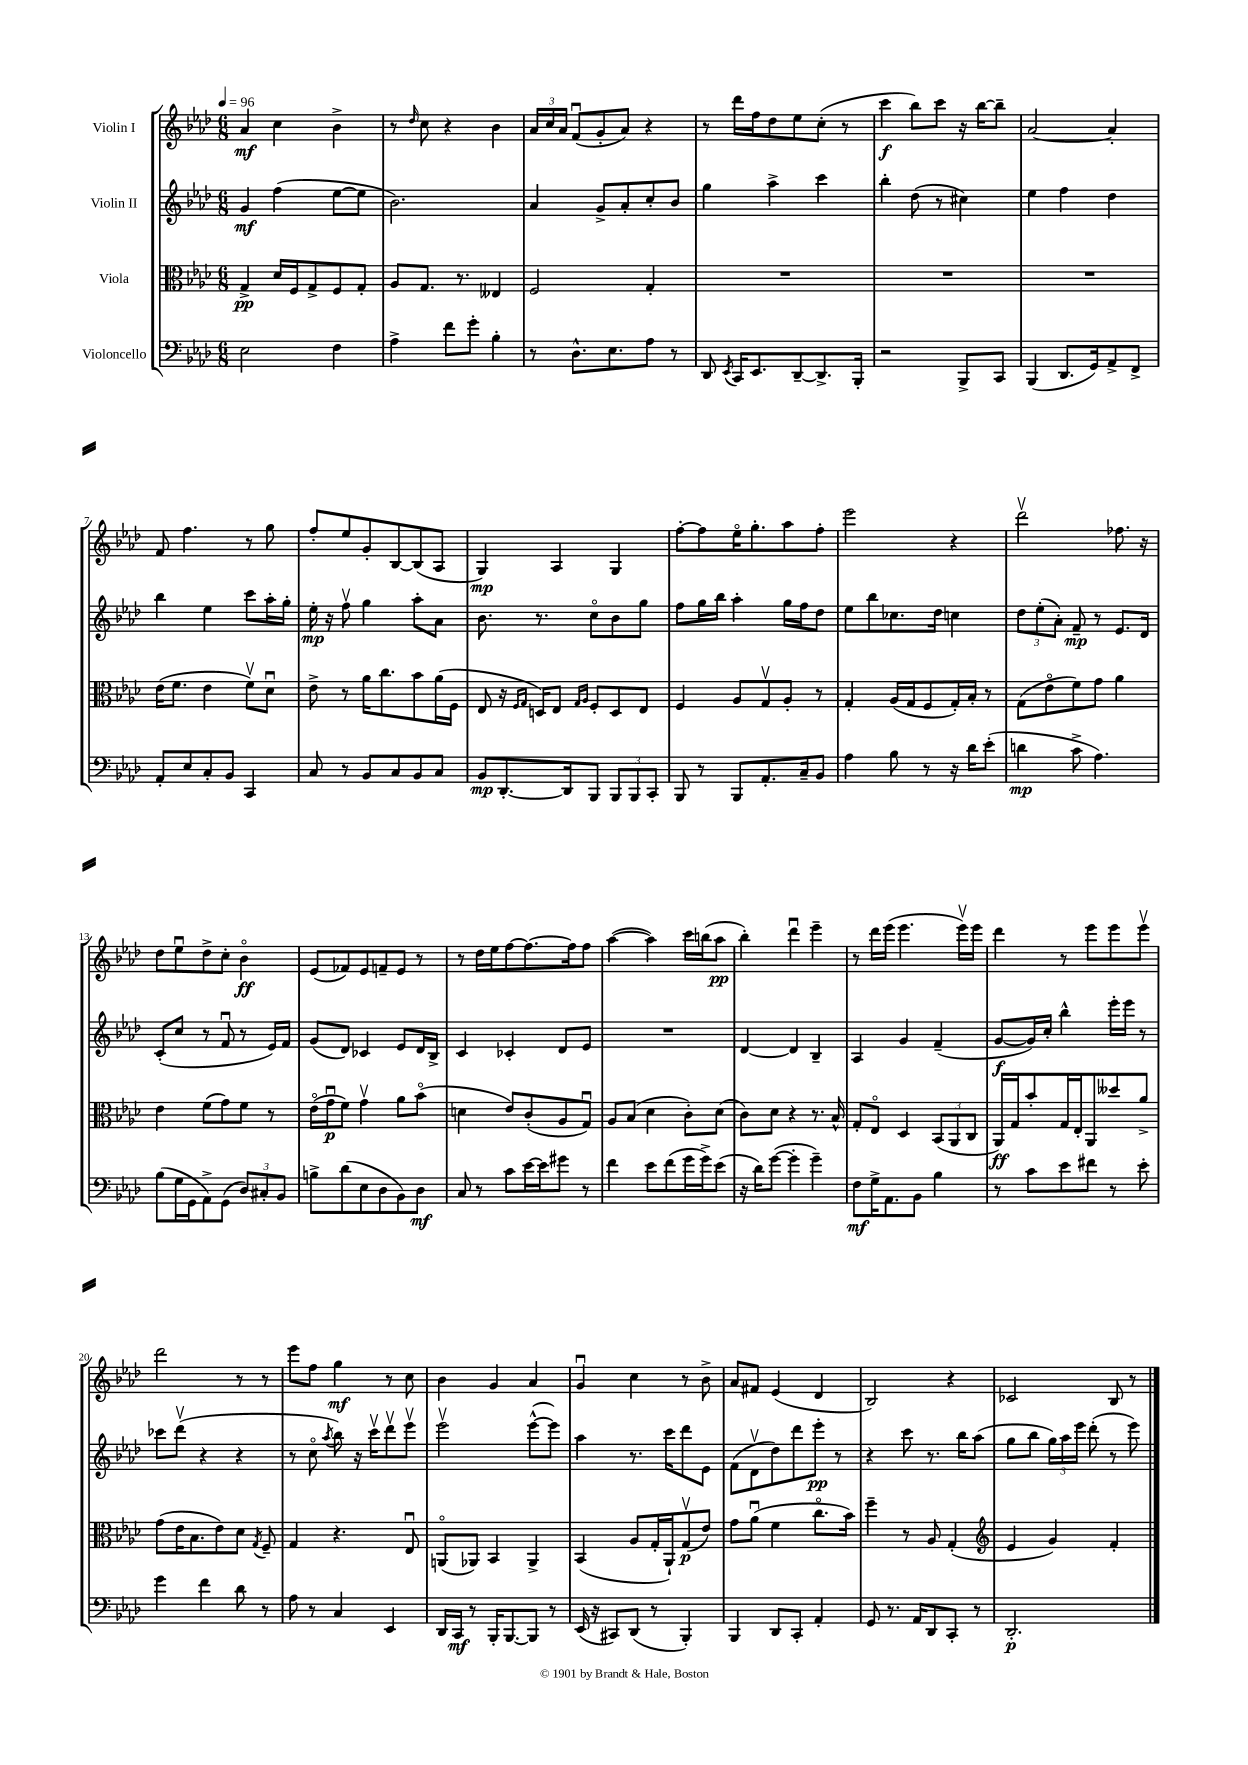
<<
\new StaffGroup <<
\new Staff = "s0" \with { instrumentName = "Violin I" } {
    \clef treble \key aes \major \numericTimeSignature \time 6/8 \tempo 4 = 96
    \autoBeamOff aes'4\mf c''4 bes'4-> |
    r8 \grace { des''16 } c''8 r4 bes'4 |
    \tuplet 3/2 { aes'16[ c''16 aes'16] } f'8[\downbow( g'8-. aes'8]) r4 |
    r8 des'''16[ f''16 des''8 ees''8 c''8]-.( r8 |
    c'''4\f bes''8[) c'''8] r16 bes''16[~ bes''8]-- |
    aes'2~ aes'4-. |
    f'8 f''4. r8 g''8 |
    f''8[-. ees''8 g'8-. bes8~ bes8( aes8] |
    g4\mp) aes4 g4 |
    f''8[~-. f''8 ees''16\flageolet g''8.-. aes''8 f''8]-. |
    ees'''2 r4 |
    des'''2\upbow fes''8. r16 |
    des''8[ ees''8\downbow des''8-> c''8]-. bes'4\flageolet\ff |
    ees'8[( fes'8) ees'8 f'8-- ees'8] r8 |
    r8 des''16[ ees''16 f''8~ f''8.~ f''16 f''8] |
    aes''4~( aes''4) c'''16[ b''16( aes''8]\pp |
    bes''4-.) des'''4\downbow ees'''4-- |
    r8 des'''16[ ees'''16]( ees'''4. ees'''16[\upbow) ees'''16] |
    des'''4 r8 ees'''8[ ees'''8 ees'''8]\upbow |
    des'''2 r8 r8 |
    ees'''8[ f''8] g''4\mf r8 c''8 |
    bes'4 g'4 aes'4 |
    g'4\downbow c''4 r8 bes'8-> |
    aes'8[ fis'8] ees'4( des'4 |
    bes2) r4 |
    ces'2 bes8 r8 \bar "|." |
}
\new Staff = "s1" \with { instrumentName = "Violin II" } {
    \clef treble \key aes \major \numericTimeSignature \time 6/8
    \autoBeamOff g'4\mf f''4( ees''8[~ ees''8] |
    bes'2.) |
    aes'4 g'8[-> aes'8-. c''8-. bes'8] |
    g''4 aes''4-> c'''4 |
    bes''4-. des''8( r8 cis''4) |
    ees''4 f''4 des''4 |
    bes''4 ees''4 c'''8[ aes''16-. g''16]-. |
    ees''16-.\mp r16 f''8\upbow g''4 aes''8[-. aes'8] |
    bes'8. r8. c''8[\flageolet bes'8 g''8] |
    f''8[ g''16 bes''16] aes''4-. g''16[ f''16 des''8] |
    ees''8[ bes''8 ces''8. des''16] c''4 |
    \tuplet 3/2 { des''8[ ees''8-.( aes'8]-.) } f'8--\mp r8 ees'8.[ des'16] |
    c'8[-.( c''8] r8 f'8\downbow r8 ees'16[) f'16] |
    g'8[( des'8]) ces'4 ees'8[ des'16 bes16]-> |
    c'4 ces'4-. des'8[ ees'8] |
    R2. |
    des'4~ des'4 bes4-- |
    aes4 g'4 f'4--( |
    g'8[~\f g'16) c''16]-. bes''4-^ ees'''16[-. ees'''16] r8 |
    ces'''8[ des'''8]\upbow( r4 r4 |
    r8 c''8\flageolet \acciaccatura { aes''8 } bes''8) r16 c'''16[\upbow des'''8\upbow ees'''8]\upbow |
    ees'''2\upbow ees'''8[~-^( ees'''8]) |
    aes''4 r8. c'''16[ des'''8 ees'8] |
    f'8[( des'8\upbow des''8) des'''8 ees'''8]-.\pp r8 |
    r4 c'''8 r8. bes''16[ aes''8]( |
    g''8[ bes''8] \tuplet 3/2 { g''16[) aes''16 ees'''16] } des'''8-.( r8 ees'''8) \bar "|." |
}
\new Staff = "s2" \with { instrumentName = "Viola" } {
    \clef alto \key aes \major \numericTimeSignature \time 6/8
    \autoBeamOff g4->\pp des'16[ f16 g8-> f8 g8]-. |
    aes8[ g8.] r8. eeses4 |
    f2 g4-. |
    R2. |
    R2. |
    R2. |
    ees'16[( f'8.] ees'4 f'8[\upbow) des'8]\downbow |
    ees'8-> r8 aes'16[ c''8. bes'8 aes'16( f16] |
    ees8 r16 \grace { f16[ g16] } d16[) ees8] \grace { g16[ aes16] } f8[-. d8 ees8] |
    f4 aes8[ g8\upbow aes8]-. r8 |
    g4-. aes16[( g16 f8 g16-.) bes16]-. r8 |
    g8[( ees'8\flageolet f'8) g'8] aes'4 |
    ees'4 f'8[( g'8) f'8] r8 |
    ees'16[\flageolet( g'16\downbow\p f'8]) g'4\upbow aes'8[ bes'8]\flageolet( |
    d'4 ees'8[) c'8-.( aes8 g8]\downbow) |
    aes8[ bes8]( des'4 c'8[-.) des'8]( |
    c'8[) des'8] r4 r8. bes16-^ |
    g8[-. ees8]\flageolet des4 \tuplet 3/2 { bes,8[( aes,8 c8] } |
    aes,16[\ff) g16 bes'8-. g16 ees16-. aes,8 deses''8 aes'8]-> |
    g'8[( ees'16 bes8. ees'8) des'8] \acciaccatura { g8 } f8-- |
    g4 r4. ees8\downbow |
    a,8[\flageolet( aes,8]) bes,4 aes,4-> |
    bes,4( aes8[ g16-. aes,16-!) g8\upbow\p( ees'8]) |
    g'8[ aes'8]\downbow( f'4 c''8.[\flageolet bes'16]) |
    f''4-- r8 aes8 g4-.( |
    \clef treble ees'4 g'4) f'4-. \bar "|." |
}
\new Staff = "s3" \with { instrumentName = "Violoncello" } {
    \clef bass \key aes \major \numericTimeSignature \time 6/8
    \autoBeamOff ees2 f4 |
    aes4-> f'8[ g'8]-. bes4-. |
    r8 des8.[-^ ees8. aes8] r8 |
    des,8 \acciaccatura { ees,8 } c,16[ ees,8. des,8~-- des,8.-> bes,,16]-. |
    r2 bes,,8[-> c,8] |
    bes,,4( des,8.[ g,16) aes,8-> f,8]-> |
    aes,8[-. ees8 c8-. bes,8] c,4 |
    c8 r8 bes,8[ c8 bes,8 c8] |
    bes,8[\mp des,8.~-. des,16 bes,,8] \tuplet 3/2 { bes,,8[ bes,,8 c,8]-. } |
    bes,,8 r8 bes,,8[ aes,8.-. c16-- bes,8] |
    aes4 bes8 r8 r16 des'16[ ees'8]-.( |
    d'4\mp c'8-> aes4.) |
    bes8[( g16 g,16 aes,8->) g,8]( \tuplet 3/2 { des8[) cis8-. bes,8] } |
    b8[-> des'8( ees8 des8 bes,8) des8]\mf |
    c8 r8 c'8[ ees'16~ ees'16 gis'8] r8 |
    f'4 ees'8[ f'8( g'16 g'16->) ees'8]( |
    r16 des'16[) g'8]~( g'4-. g'4--) |
    f8[\mf g16-> aes,8. bes,8] bes4 |
    r8 c'8[ ees'8 fis'8] r8 ees'8-. |
    g'4 f'4 des'8 r8 |
    aes8 r8 c4 ees,4 |
    des,16[ c,16]\mf r8 bes,,16[-. bes,,8.~ bes,,8] r8 |
    ees,16( r16 cis,8[) des,8]( r8 bes,,4-.) |
    bes,,4 des,8[ c,8]-. aes,4-. |
    g,8 r8. aes,16[ des,8 c,8]-. r8 |
    des,2.-.\p \bar "|." |
}
>>
>>
